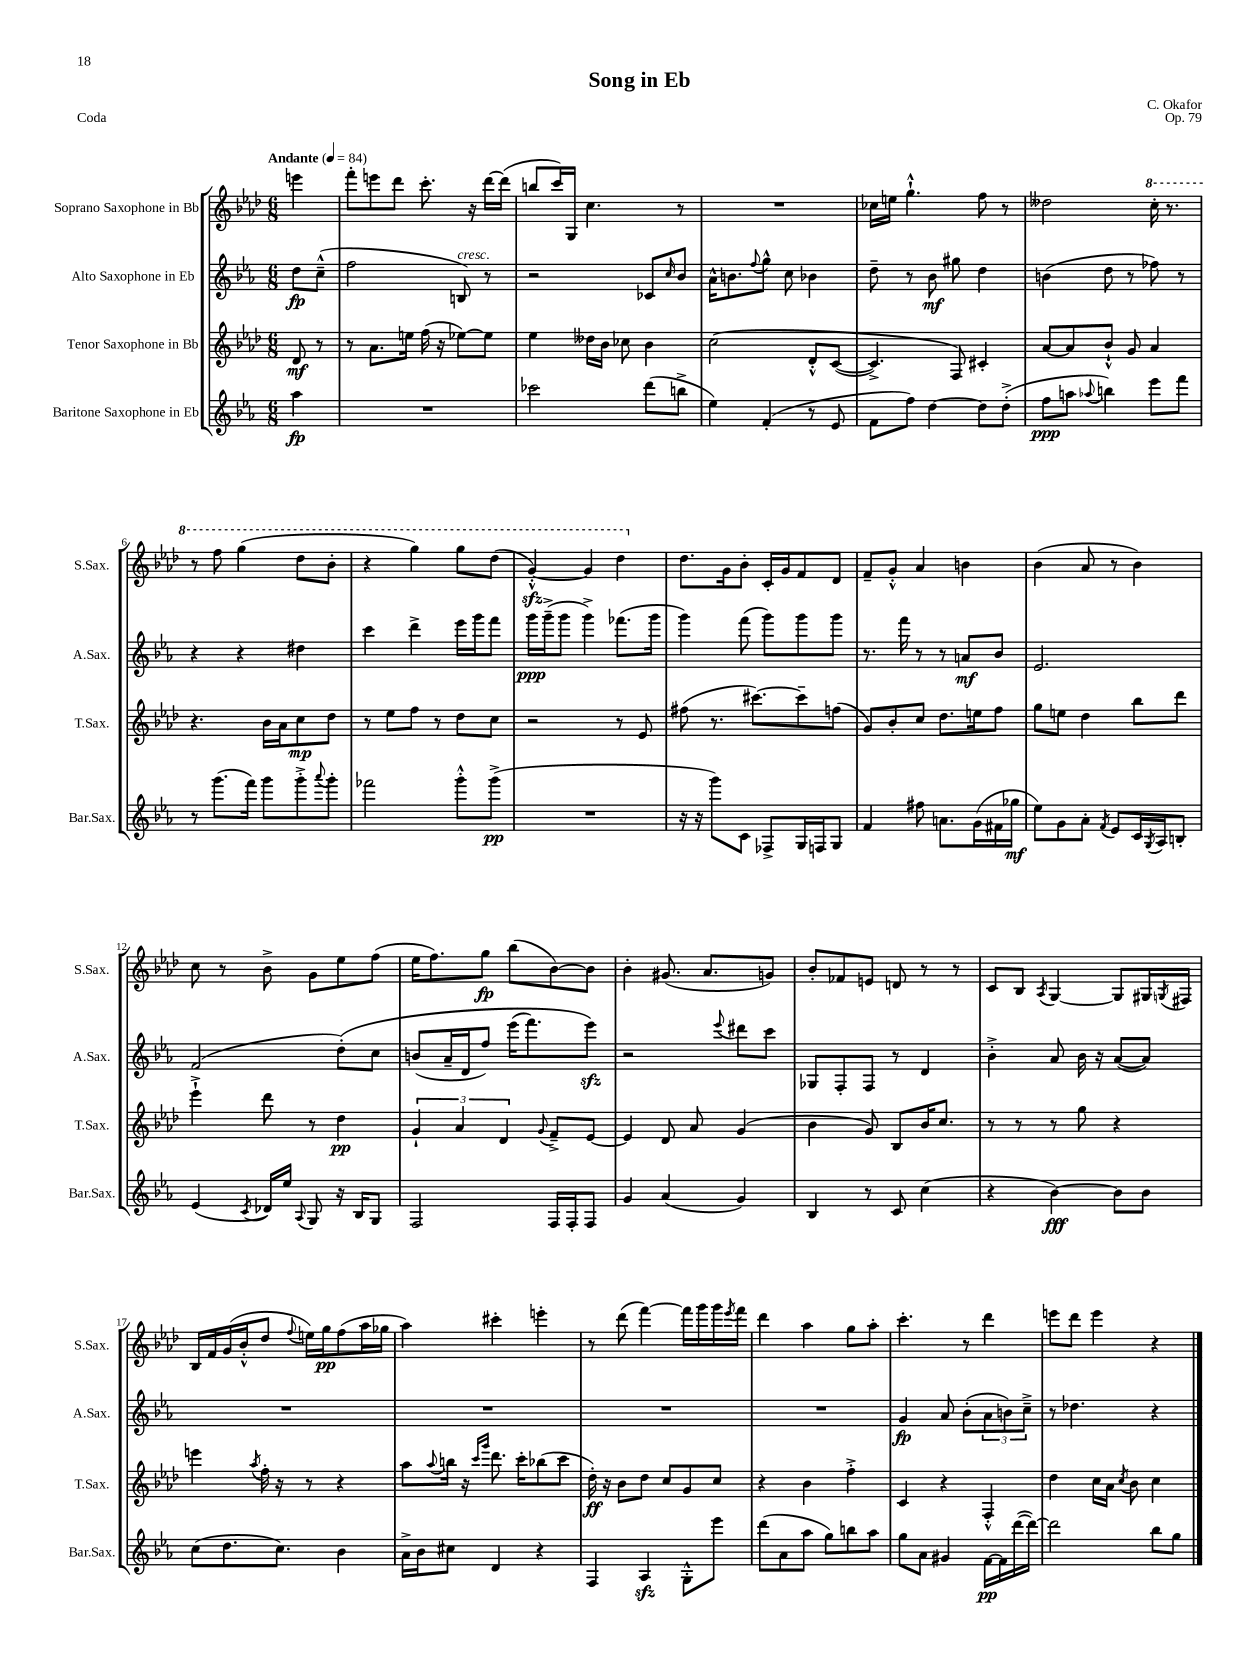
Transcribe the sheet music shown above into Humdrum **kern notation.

**kern	**kern	**kern	**kern
*staff4	*staff3	*staff2	*staff1
*clefG2	*clefG2	*clefG2	*clefG2
*k[b-e-a-]	*k[b-e-a-d-]	*k[b-e-a-]	*k[b-e-a-d-]
*M6/8	*M6/8	*M6/8	*M6/8
*MM84	*MM84	*MM84	*MM84
4aa-	8d-	8dd	4eee
.	8r	(8cc~^^	.
=	=	=	=
2.r	8r	2ff	8fff'
.	8.a-	.	8eee
.	.	.	8ddd-
.	16ee	.	.
.	(16ff	.	8.ccc'
.	16r	.	.
.	[8ee-)	8B)	.
.	.	.	16r
.	8ee-]	8r	[16ddd-
.	.	.	(16ddd-]
=	=	=	=
2ccc-	4ee-	2r	8bb
.	.	.	16ccc)
.	.	.	16G
.	16dd--	.	4.cc
.	16b-	.	.
.	8cc-	.	.
(8ddd	4b-	8c-	.
.	.	16qqcc	.
8bb^	.	8b-	8r
=	=	=	=
4ee-)	&(2cc	16a-^^	2.r
.	.	8.b	.
.	.	8qqff	.
(4f'	.	8gg^^	.
.	.	8cc	.
8r	8d-'^^	4b-	.
8e-	([8c	.	.
=	=	=	=
8f	4.c^])	8dd~	16cc-
.	.	.	16ee
8ff)	.	8r	4.gg`^^
[4dd	.	8b-	.
.	8F&)	8gg#	.
8dd]	4c#'	4dd	8ff
(8dd'^	.	.	8r
=	=	=	=
8ff	[8a-	(4b	2dd--
8aa	8a-]	.	.
8qqaa-	.	.	.
4bb)	8b-`^^	8dd	.
.	8g	8r	.
8eee-	4a-	8ff-)	16ccc'
.	.	.	8.r
8fff	.	8r	.
=	=	=	=
8r	4.r	4r	8r
(8.ggg	.	.	8fff
.	.	4r	(4ggg
16fff)	.	.	.
8ggg	16b-	.	.
.	16a-	.	.
8ggg'^	8cc	4dd#	8ddd-
8qqaaa-	.	.	.
8ggg'	8dd-	.	8bb-'
=	=	=	=
2fff-	8r	4ccc	4r
.	8ee-	.	.
.	8ff	4ddd^	4ggg)
.	8r	.	.
8ggg'^^	8dd-	16eee-	8ggg
.	.	16ggg	.
(8ggg^	8cc	8fff	(8ddd-
=	=	=	=
2.r	2r	16ggg	[4gg'^^)
.	.	(16ggg~^	.
.	.	8ggg	.
.	.	4ggg^)	4gg]
.	8r	(8.fff-	4ddd-
.	8e-	.	.
.	.	16ggg	.
=	=	=	=
16r	(8ff#	4ggg)	8.dd-
16r	.	.	.
8ggg)	8.r	.	.
.	.	.	16g
8c	.	(8fff	8b-'
.	[8.ccc#)	.	.
8F-^	.	8ggg)	16c'
.	.	.	16g
16G	8ccc#~]	8ggg	8f
16F	.	.	.
8G	(8ff	8ggg	8d-
=	=	=	=
4f	8g)	8.r	8f~
.	8b-'	.	8g'^^
.	.	16fff	.
8ff#	8cc	8r	4a-
8.a	8.dd-	8r	.
.	.	8a	4b
(16g	16ee	.	.
16f#	8ff	8b-	.
16gg-	.	.	.
=	=	=	=
8ee-)	8gg	2.e-	(4b-
8g	8ee	.	.
8a-'	4dd-	.	8a-
8qf	.	.	.
8e-	.	.	8r
16c	8bb-	.	4b-)
8qG	.	.	.
16A-	.	.	.
8B'	8ddd-	.	.
=	=	=	=
(4e-	4eee-`^	(2f	8cc
.	.	.	8r
8qc	.	.	.
16d-)	8ddd-	.	8b-^
16ee-	.	.	.
8qqA-	.	.	.
8G	8r	.	8g
16r	4dd-	&(8dd')	8ee-
16B-	.	.	.
8G	.	8cc	(8ff
=	=	=	=
2F	6g`	(8b	16ee-
.	.	.	8.ff)
.	.	16a-~	.
.	6a-	.	.
.	.	16d	.
.	.	8ff)	8gg
.	6d-	.	.
.	.	(16eee-	(8bb-
.	.	8.fff)	.
.	8qqg	.	.
16F	8f~^	.	[8b-)
16F'	.	.	.
8F	[8e-	8eee-&)	8b-]
=	=	=	=
4g	4e-]	2r	4b-'
(4a-	8d-	.	(8.g#
.	8a-	.	.
.	.	.	8.a-
.	.	8qqeee-	.
4g)	(4g	8ddd#	.
.	.	8ccc	8g)
=	=	=	=
4B-	4b-	8G-	8b-'
.	.	8F'	8f-
8r	8g)	8F	8e
8c	8B-	8r	8d
(4cc	16b-	4d	8r
.	8.cc	.	.
.	.	.	8r
=	=	=	=
4r	8r	4b-'^	8c
.	8r	.	8B-
.	.	.	8qA-
[4b-)	8r	8a-	[4G
.	8gg	16b-	.
.	.	16r	.
8b-]	4r	([8a-	8G]
8b-	.	8a-])	16G#
.	.	.	8qG
.	.	.	16F#
=	=	=	=
(8cc	4eee	2.r	16B-
.	.	.	16f
8.dd	.	.	(16g
.	.	.	16b-'^^
.	8qaa-	.	.
.	16ff'	.	8dd-
8.cc)	16r	.	.
.	.	.	8qqff
.	8r	.	16ee)
.	.	.	16gg
4b-	4r	.	(8ff
.	.	.	16aa-
.	.	.	16gg-
=	=	=	=
16a-^	8aa-	2.r	4aa-)
16b-	.	.	.
.	8qqaa-	.	.
8cc#	16bb	.	.
.	16r	.	.
.	16qqccc	.	.
.	16qqggg	.	.
4d	8.ddd-	.	4ccc#'
.	16ccc'	.	.
4r	(8bb-	.	4eee'
.	8ccc	.	.
=	=	=	=
4F	16dd-')	2.r	8r
.	16r	.	.
.	8b-	.	(8ddd-
4A-	8dd-	.	[4fff)
.	8cc	.	.
8G'^^	8g	.	16fff]
.	.	.	16ggg
8eee-	8cc	.	16ggg
.	.	.	8qeee-
.	.	.	16fff
=	=	=	=
(8ddd	4r	2.r	4ddd-
8a-	.	.	.
8aa-	4b-	.	4aa-
8gg)	.	.	.
8bb	4ff'^	.	8gg
8aa-	.	.	8aa-'
=	=	=	=
8gg	4c	4g	4.ccc'
8a-	.	.	.
4g#	4r	8a-	.
.	.	(8b-'	8r
[16f	4F'^^	12a-	4ddd-
16f]	.	.	.
.	.	12b)	.
([16ddd	.	.	.
.	.	12cc~^	.
16ddd_)	.	.	.
=	=	=	=
2ddd]	4dd-	8r	8eee
.	.	4.dd-	8ddd-
.	16cc	.	4eee
.	16a-	.	.
.	8qcc	.	.
.	8b-	.	.
8bb-	4cc	4r	4r
8gg	.	.	.
==	==	==	==
*-	*-	*-	*-
